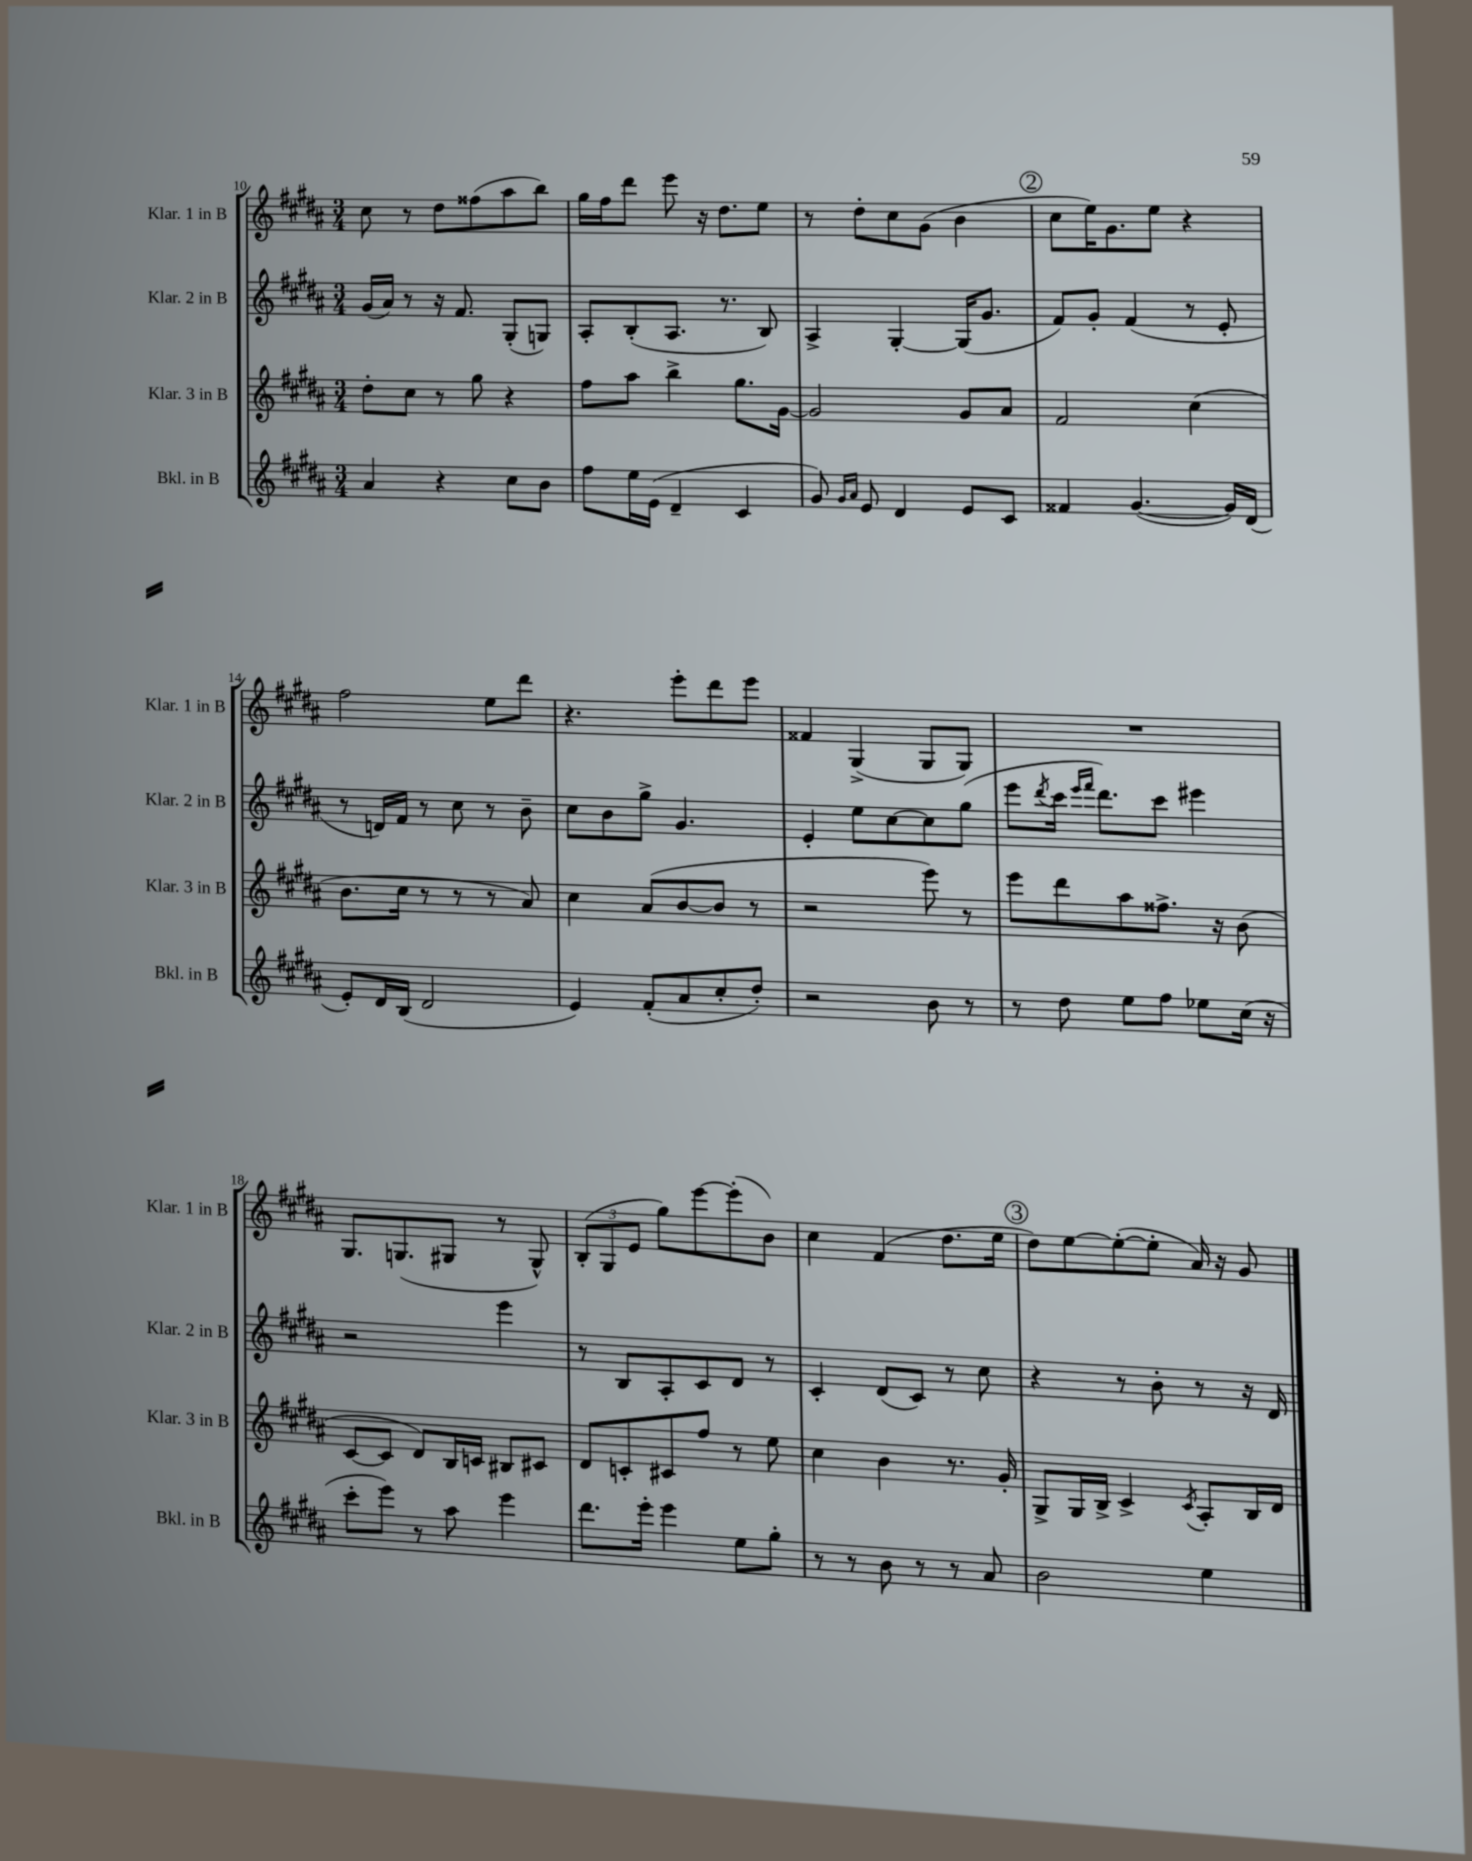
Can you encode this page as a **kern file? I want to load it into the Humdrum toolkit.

**kern	**kern	**kern	**kern
*part4	*part3	*part2	*part1
*staff4	*staff3	*staff2	*staff1
*I"Bkl. in B	*I"Klar. 3 in B	*I"Klar. 2 in B	*I"Klar. 1 in B
*I'Bkl. in B	*I'Klar. 3 in B	*I'Klar. 2 in B	*I'Klar. 1 in B
*clefG2	*clefG2	*clefG2	*clefG2
*k[f#c#g#d#a#]	*k[f#c#g#d#a#]	*k[f#c#g#d#a#]	*k[f#c#g#d#a#]
*M3/4	*M3/4	*M3/4	*M3/4
=10	=10	=10	=10
4a#/	8dd#'\L	(16g#/LL	8cc#\
.	.	16a#/JJ)	.
.	8cc#\J	8r	8r
4r	8r	16r	8dd#\L
.	.	8.f#/	.
.	8gg#\	.	(8ff##X\
8cc#\L	4r	(8G#'/L	8aa#\
8b\J	.	8Gn/J)	8bb\J)
=11	=11	=11	=11
8ff#\L	8ff#\L	8A#'/L	16gg#\LL
.	.	.	16ff#\J
16ee\L	8aa#\J	(8B'/	8ddd#\J
(16e\JJ	.	.	.
4d#~/	4bb^\	8.A#/J	8eee\
.	.	.	16r
.	.	8.r	8.dd#\L
4c#/	8.gg#\L	.	.
.	.	8B/)	8ee\J
.	[16g#\Jk	.	.
=12	=12	=12	=12
8g#/)	2g#/]	4A#^/	8r
16qqg#/LL	.	.	.
16qqa#/JJ	.	.	.
8e/	.	.	8dd#'\L
4d#/	.	[4G#'/	8cc#\
.	.	.	(8g#\J
8e/L	8g#/L	(16G#/KL]	4b\
.	.	8.g#/J	.
8c#/J	8a#/J	.	.
!!LO:REH:place=s1:t=2
=13	=13	=13	=13
4f##X/	2f#/	8f#/L)	8cc#\L
.	.	8g#'/J	16ee\K)
.	.	.	8.g#\
([4.g#/	.	(4f#/	.
.	.	.	8ee\J
.	(4cc#\	8r	4r
16g#/LL])	.	8e'/	.
(16d#/JJ	.	.	.
!!LO:LB:g=z
=14	=14	=14	=14
8e'/L)	8.b\L	8r	2ff#\
16d#/L	.	16dn/LL)	.
(16B/JJ	16cc#\Jk	16f#/JJ	.
2d#/	8r	8r	.
.	8r	8cc#\	.
.	8r	8r	8ee\L
.	8a#/)	8b~\	8ddd#\J
=15	=15	=15	=15
4e/)	4cc#\	8cc#\L	4.r
.	.	8b\	.
(8f#'/L	(8a#/L	8gg#^\J	.
8a#/	[8b/	4.g#/	8eee'\L
8cc#'/	8b/J]	.	8ddd#\
8dd#'/J)	8r	.	8eee\J
=16	=16	=16	=16
2r	2r	4e'/	4f##X/
.	.	8ee\L	(4G#^/
.	.	[8cc#\	.
8b\	8eee\)	8cc#\]	8G#/L
8r	8r	(8gg#\J	8G#/J)
=17	=17	=17	=17
8r	8eee\L	8eee\L	2.r
.	.	8qddd#/	.
8dd#\	8ddd#\	16ccc#\Jk	.
.	.	16qqeee/LL	.
.	.	16qqfff#/JJ	.
.	.	8.ddd#\L)	.
8ee\L	8aa#\	.	.
8ff#\J	8.ff##X^\J	8ccc#\J	.
8ee-X\L	.	4eee#X\	.
.	16r	.	.
(16cc#\Jk	(8b\	.	.
16r	.	.	.
!!LO:LB:g=z
=18	=18	=18	=18
8ccc#'\L	[8c#/L	2r	8.G#/L
8eee\J)	8c#/J]	.	.
.	.	.	(8.Gn/
8r	8d#/L)	.	.
8aa#\	16B/L	.	8G#X/J
.	16cn/JJ	.	.
4eee\	8B#X/L	4eee\	8r
.	8c#X/J	.	8G#^^/)
=19	=19	=19	=19
8.ddd#\L	8d#/L	8r	(12B'/L
.	.	.	12G#/
.	8cn'/	8B/L	.
.	.	.	12e/J
16eee'\Jk	.	.	.
4eee\	8c#X/	8A#'/	8gg#\L)
.	8ff#/J	8c#/	[8eee\
8ee\L	8r	8d#/J	(8eee'\]
8gg#'\J	8ee\	8r	8b\J)
=20	=20	=20	=20
8r	4cc#\	4c#'/	4cc#\
8r	.	.	.
8b\	4b\	(8d#/L	(4f#/
8r	.	8c#/J)	.
8r	8.r	8r	8.dd#\L
8a#/	.	8cc#\	.
.	16g#'/	.	16ee\Jk
!!LO:REH:place=s1:t=3
=21	=21	=21	=21
2b\	8G#^/L	4r	8dd#\L)
.	16G#/L	.	[8ee\
.	16B^/JJ	.	.
.	4c#^/	8r	(8ee'\_
.	.	8b'\	8ee'\J]
.	8qc#/	.	.
4ee\	8A#'/L	8r	16a#/)
.	.	.	16r
.	16B/L	16r	8g#/
.	16d#/JJ	16d#/	.
==	==	==	==
*-	*-	*-	*-
